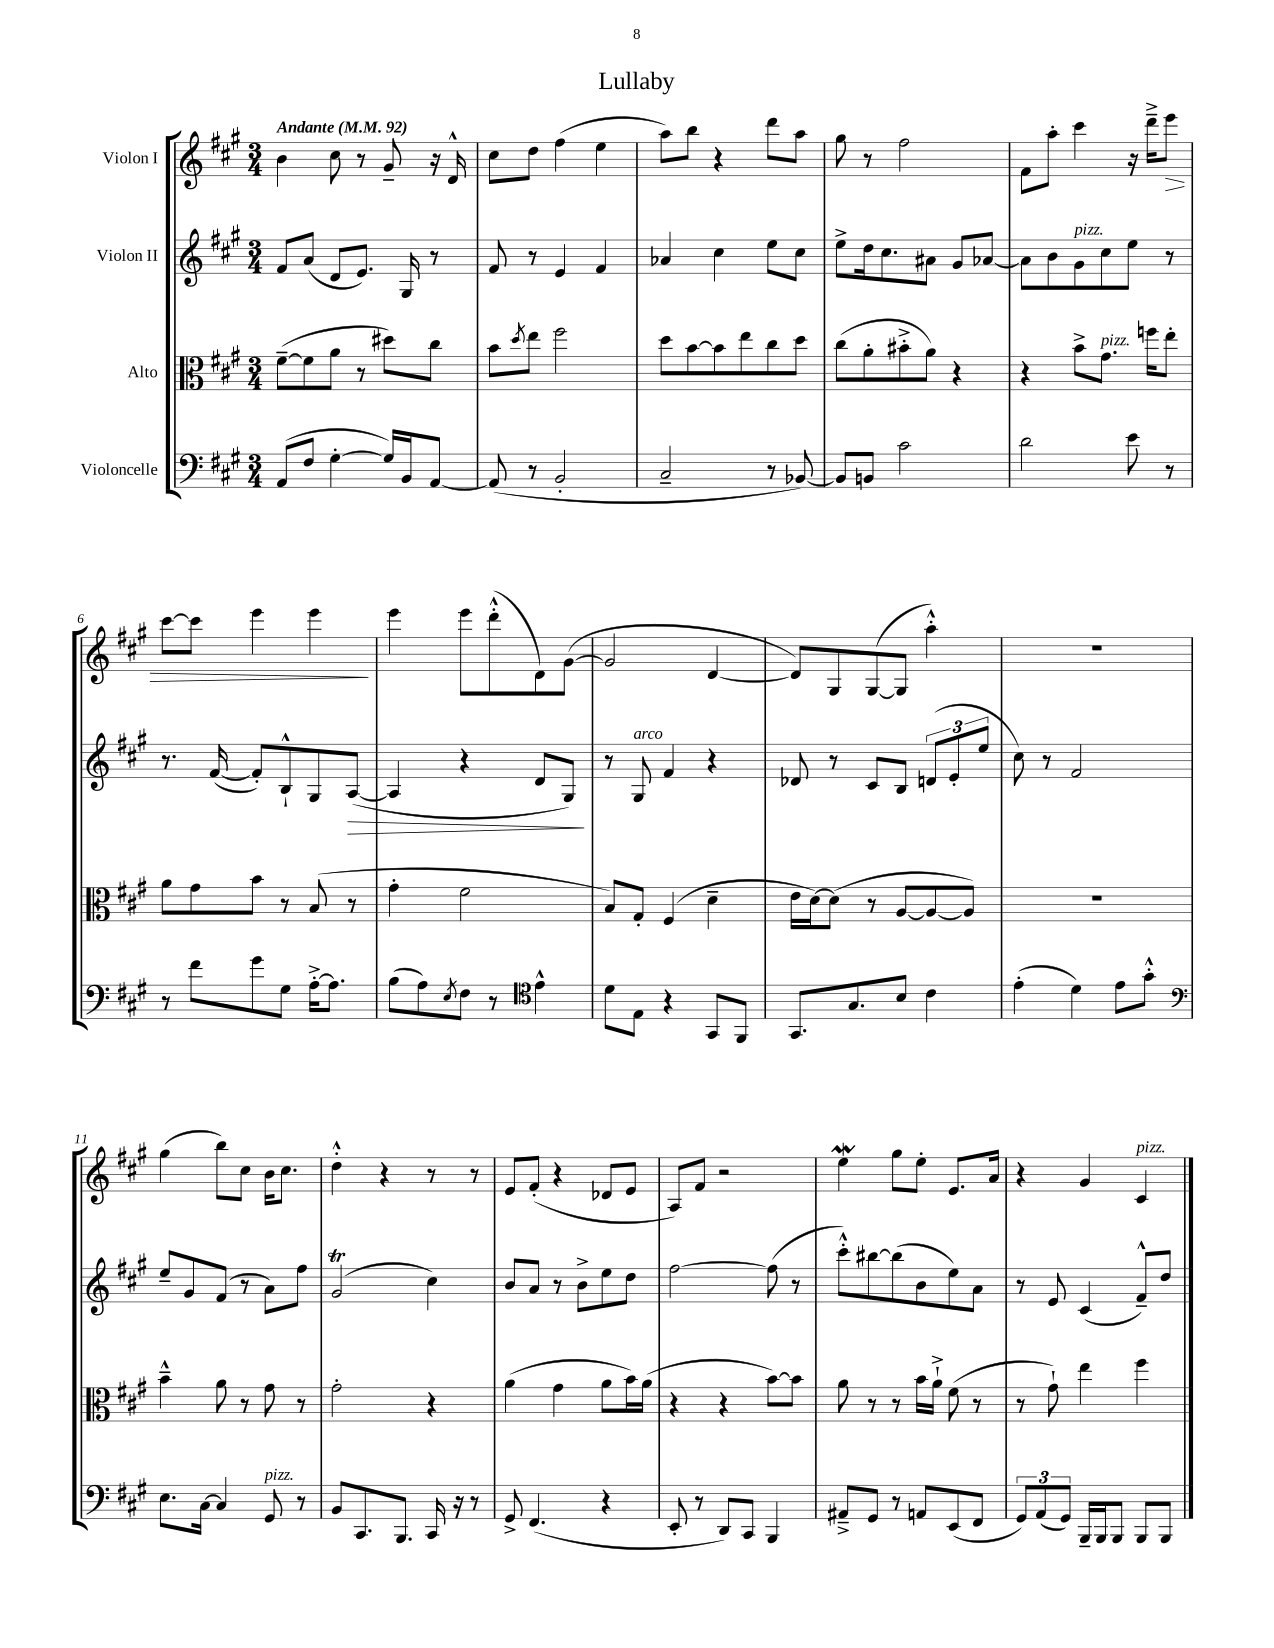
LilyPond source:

\header { title = "Lullaby" }
<<
\new StaffGroup <<
\new Staff = "s0" \with { instrumentName = "Violon I" } {
    \clef treble \key a \major \numericTimeSignature \time 3/4 \tempo "Andante" 4 = 92
    b'4 cis''8 r8 gis'8-- r16 d'16-^ |
    cis''8 d''8 fis''4( e''4 |
    a''8) b''8 r4 d'''8 a''8 |
    gis''8 r8 fis''2 |
    fis'8 a''8-. cis'''4 r16 d'''16---> e'''8\> |
    cis'''8~ cis'''8 e'''4 e'''4\! |
    e'''4 e'''8 d'''8-.-^( d'8) gis'8~( |
    gis'2 d'4~ |
    d'8) gis8 gis8~( gis8 a''4-.-^) |
    R2. |
    gis''4( b''8) cis''8 b'16 cis''8. |
    d''4-.-^ r4 r8 r8 |
    e'8 fis'8-.( r4 des'8 e'8 |
    a8) fis'8 r2 |
    e''4\mordent gis''8 e''8-. e'8. a'16 |
    r4 gis'4 cis'4^\markup { \italic "pizz." } \bar "|." |
}
\new Staff = "s1" \with { instrumentName = "Violon II" } {
    \clef treble \key a \major \numericTimeSignature \time 3/4
    fis'8 a'8( d'8 e'8.) gis16 r8 |
    fis'8 r8 e'4 fis'4 |
    aes'4 cis''4 e''8 cis''8 |
    e''8-> d''16 cis''8. ais'8 gis'8 aes'8~ |
    aes'8 b'8 gis'8^\markup { \italic "pizz." } cis''8 e''8 r8 |
    r8. fis'16~( fis'8-.) b8-!-^ gis8 a8~\>( |
    a4 r4 d'8 gis8\!) |
    r8 gis8^\markup { \italic "arco" } fis'4 r4 |
    des'8 r8 cis'8 b8 \tuplet 3/2 { d'8( e'8-. e''8 } |
    cis''8) r8 fis'2 |
    e''8-- gis'8 fis'8( r8 a'8) fis''8 |
    gis'2\trill( cis''4) |
    b'8 a'8 r8 b'8-> e''8 d''8 |
    fis''2~ fis''8( r8 |
    cis'''8-.-^) bis''8~ bis''8( b'8 e''8) a'8 |
    r8 e'8 cis'4( fis'8---^) d''8 \bar "|." |
}
\new Staff = "s2" \with { instrumentName = "Alto" } {
    \clef alto \key a \major \numericTimeSignature \time 3/4
    fis'8~--( fis'8 a'8 r8 dis''8) cis''8 |
    b'8 \acciaccatura { d''8 } e''8 fis''2 |
    d''8 b'8~ b'8 e''8 cis''8 d''8 |
    cis''8( a'8-. bis'8-.-> a'8) r4 |
    r4 b'8-> gis'8.^\markup { \italic "pizz." } f''16 e''8-. |
    a'8 gis'8 b'8 r8 b8( r8 |
    gis'4-. fis'2 |
    b8) gis8-. fis4( d'4-- |
    e'16 d'16~) d'8( r8 a8~ a8~ a8) |
    R2. |
    b'4---^ a'8 r8 gis'8 r8 |
    gis'2-. r4 |
    a'4( gis'4 a'8 b'16) a'16( |
    r4 r4 b'8~) b'8 |
    a'8 r8 r8 b'16 a'16-!-> fis'8( r8 |
    r8 gis'8-!) e''4 fis''4 \bar "|." |
}
\new Staff = "s3" \with { instrumentName = "Violoncelle" } {
    \clef bass \key a \major \numericTimeSignature \time 3/4
    a,8( fis8 gis4~-. gis16) b,16 a,8~ |
    a,8( r8 b,2-. |
    cis2-- r8 bes,8~) |
    bes,8 b,8 cis'2 |
    d'2 e'8 r8 |
    r8 fis'8 gis'8 gis8 a16~-.-> a8. |
    b8( a8) \acciaccatura { e8 } fis8 r8 \clef tenor e'4-^ |
    d'8 e8 r4 gis,8 fis,8 |
    gis,8. gis8. b8 cis'4 |
    e'4-.( d'4) e'8 gis'8-.-^ |
    \clef bass e8. cis16~ cis4 gis,8^\markup { \italic "pizz." } r8 |
    b,8 cis,8. b,,8. cis,16 r16 r8 |
    gis,8-> fis,4.( r4 |
    e,8-. r8 d,8) cis,8 b,,4 |
    ais,8---> gis,8 r8 a,8 e,8( fis,8 |
    \tuplet 3/2 { gis,8) a,8( gis,8) } b,,16-- b,,16 b,,8 b,,8 b,,8 \bar "|." |
}
>>
>>
